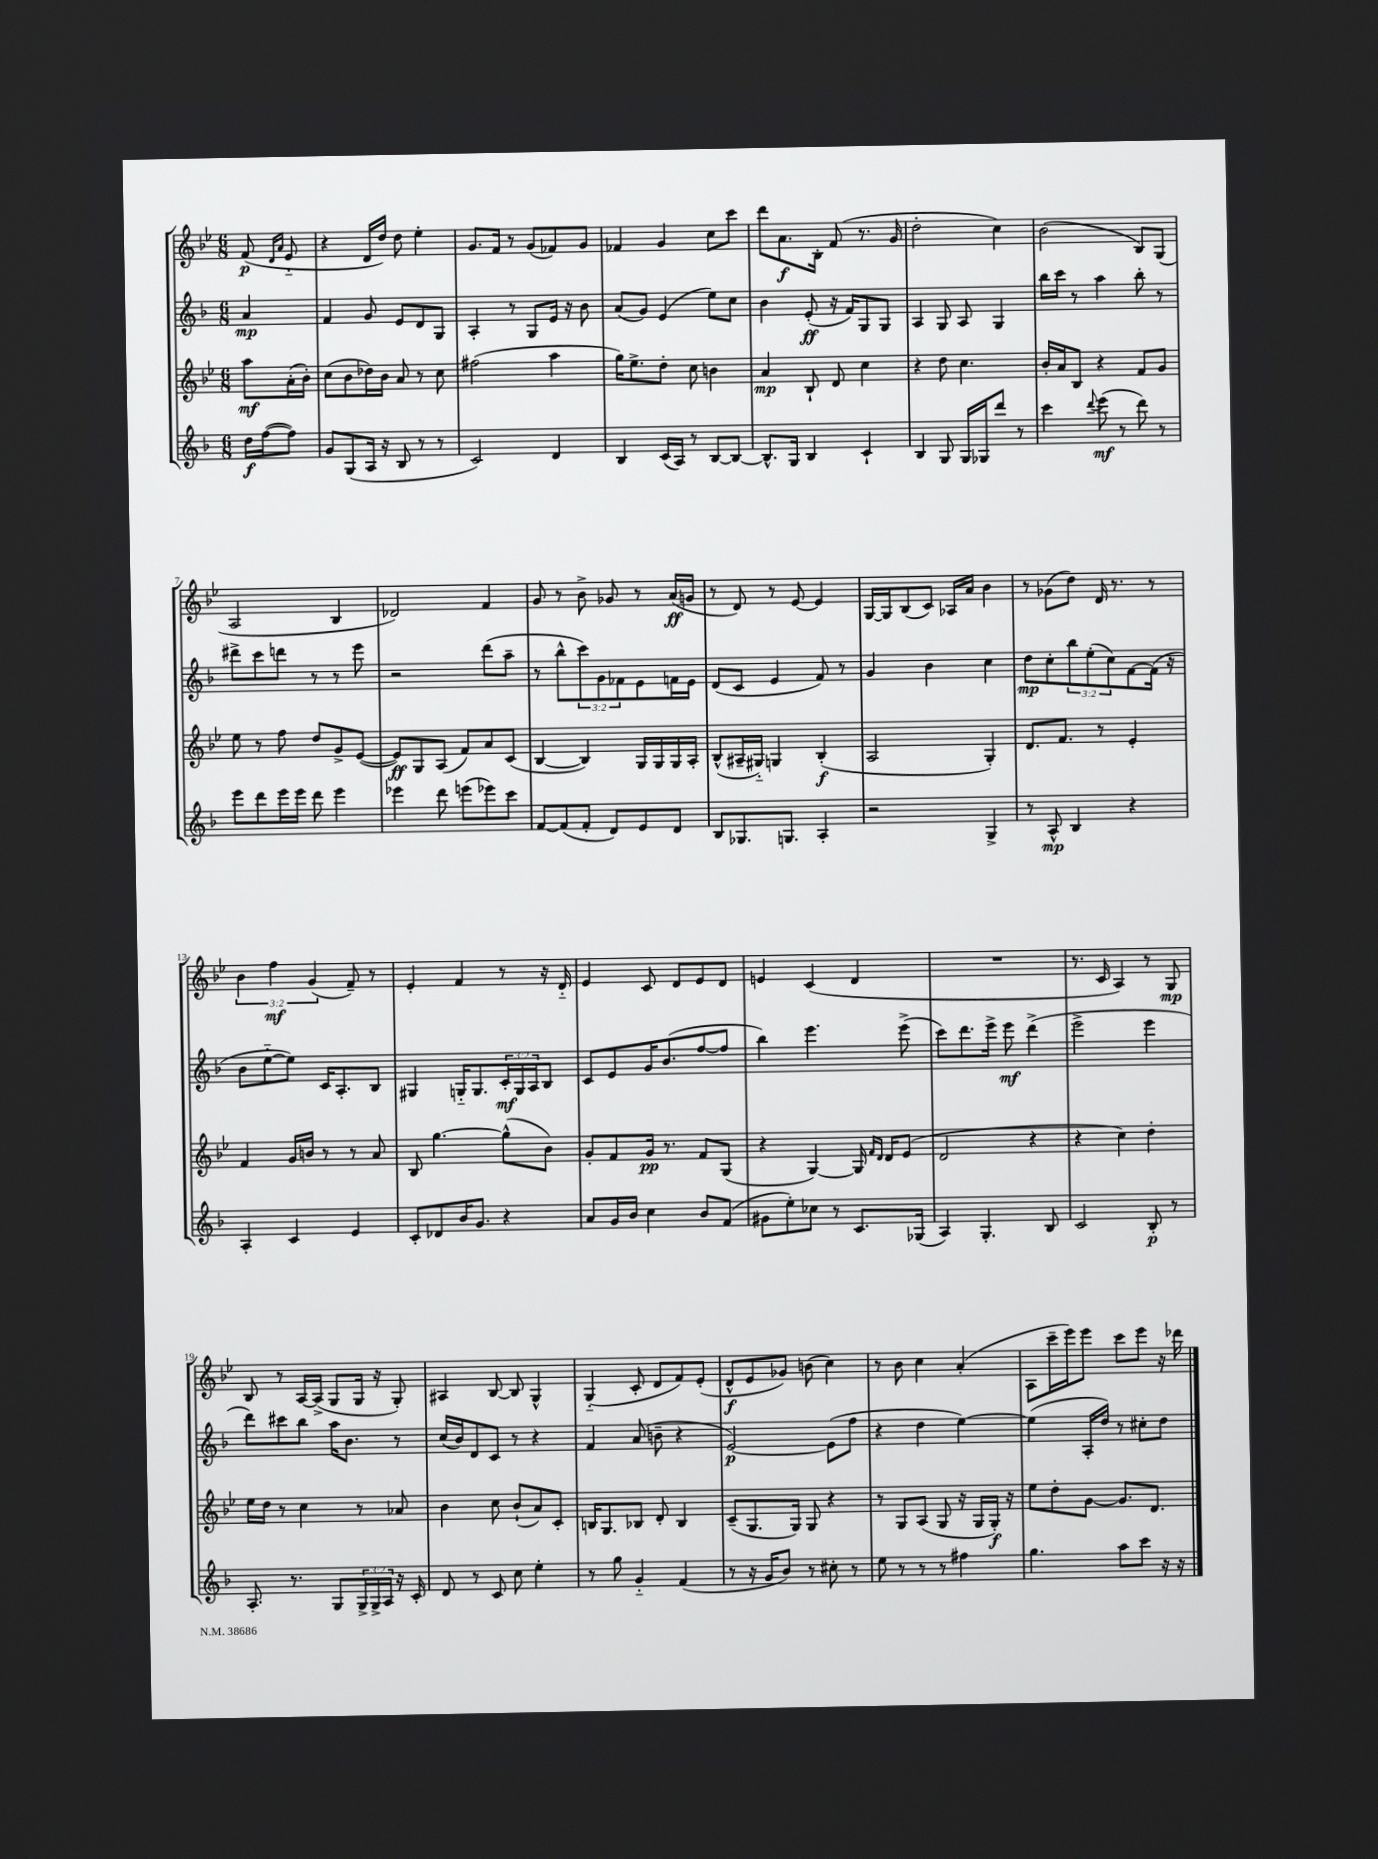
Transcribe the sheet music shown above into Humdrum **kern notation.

**kern	**kern	**kern	**kern
*staff4	*staff3	*staff2	*staff1
*clefG2	*clefG2	*clefG2	*clefG2
*k[b-]	*k[b-e-]	*k[b-]	*k[b-e-]
*M6/8	*M6/8	*M6/8	*M6/8
16dd	8aa	4a	(8f
([16ff	.	.	.
.	.	.	16qqd
.	.	.	16qqa
8ff])	(16a'	.	8e-'~
.	16b-')	.	.
=	=	=	=
8g	(8cc	4f	4r
(8G	8b-	.	.
16A	16dd-)	8g	16d
16r	16b-	.	16dd)
8B-	8a	8e	8dd
8r	8r	8d	4ee-'
8r	8cc	8G	.
=	=	=	=
2c)	(2ff#	4A'	8.g
.	.	.	16f
.	.	8r	8r
.	.	8G	(8g
4d	4aa	16e	8f-)
.	.	16r	.
.	.	8b-	8g
=	=	=	=
4B-	16gg)	(8a	4f-
.	8.ee-^	.	.
.	.	8g)	.
(16c	8dd'	(4e	4g
16A)	.	.	.
8r	8cc	.	.
[8B-	4b	8ee)	8cc
8B-_	.	8cc	8ccc
=	=	=	=
8.B-^^]	4a	4b-	8ddd
.	.	.	8.a
16G	.	.	.
4B-	8B-`	(8e'	.
.	.	.	16B-'
.	8d	16r	(8f
.	.	16f)	.
4c`	4cc	8G	8.r
.	.	8G	.
.	.	.	16g
=	=	=	=
4B-	4r	4A	2dd'
8G	8dd	8G	.
16G	4.cc	8A	.
16G-	.	.	.
8ddd	.	4G	4cc)
8r	.	.	.
=	=	=	=
4ccc	16b-'	16bb-	(2b-
.	16a	16ccc	.
.	8B-	8r	.
8qqddd	.	.	.
(8eee	4r	4aa	.
8r	.	.	.
8ddd)	8f	8bb-'	8B-)
8r	8g	8r	(8G
=	=	=	=
8eee	8ee-	8ddd#^	2A
8ddd	8r	8ccc	.
16eee	8ff	8ddd	.
16eee	.	.	.
8ddd	8dd	8r	.
4eee	8g^	8r	4B-
.	([8e-	8eee	.
=	=	=	=
4eee-	8e-])	2r	2d-)
.	8G	.	.
8ddd	(8A	.	.
(8eee	8f)	.	.
8eee-)	8a	(8ddd	4f
8ccc	(8c	8aa~	.
=	=	=	=
[8f	[4B-	8r	8g
(8f]	.	8bb-^^	8r
8f'	4B-])	12ccc)	8b-^
.	.	12g	.
8d)	.	.	8g-
.	.	12f-	.
8e	16G	8e	8r
.	16G	.	.
8d	16G	16f	(16a
.	16A'	16e	16g
=	=	=	=
8B-	(8B-^^	(8d	8r
8.G-	16A#~	8c	8d)
.	16G#'~)	.	.
.	4G	4e	8r
8.G	.	.	.
.	.	.	[8e-
4A'	(4B-'	8f)	4e-]
.	.	8r	.
=	=	=	=
2r	2A	4g	[16G
.	.	.	16G]
.	.	.	(8B-
.	.	4b-	8c)
.	.	.	16A-
.	.	.	16a
4G^	4G')	4cc	4b-
=	=	=	=
8r	8.d	8dd	8r
8A^^	.	8cc'	(8g-
.	8.f	.	.
4B-	.	12bb-	8dd)
.	.	(12ee'	.
.	8r	.	16d
.	.	12cc)	.
.	.	.	8.r
4r	4e-'	[8f	.
.	.	(16f]	8r
.	.	16r	.
=	=	=	=
4A'	4f	8b-	6b-
.	.	[8ee'~	.
.	.	.	6ff
4c	16g	8ee])	.
.	16b	.	.
.	.	.	(6g
.	8r	16c	.
.	.	8.A'	.
4e	8r	.	8f~)
.	8a	8B-	8r
=	=	=	=
8c'	8B-	4G#	4e-'
8d-	[4.gg	.	.
16b-	.	16G'~	4f
8.g	.	8.G	.
4r	(8gg^^]	24c'	8r
.	.	24G	.
.	.	24A	.
.	8b-)	8B-	16r
.	.	.	16d'~
=	=	=	=
8a	8g'	8c	4e-
16g	8f	8e	.
16b-	.	.	.
4cc	16g	16g	8c
.	8.r	(8.b-	.
.	.	.	8d
8b-	8f	[8ff	8e-
(8f	(8G	8ff]	8d
=	=	=	=
8g#	4r	4bb-)	4e
8ee')	.	.	.
8cc-	[4G)	4.eee	(4c
8r	.	.	.
8.c	16G]	.	4d
.	16qqf	.	.
.	16qqd	.	.
.	16d	.	.
.	(8e-	(8eee^	.
(16G-	.	.	.
=	=	=	=
4A)	2d	8ccc)	2.r
.	.	8.ddd	.
4.G'	.	.	.
.	.	16eee^	.
.	.	8eee	.
.	4r	(4ddd^	.
8B-	.	.	.
=	=	=	=
2c	4r	2eee^	8.r
.	.	.	16c
.	4cc)	.	4A)
8B-'	4dd'	4eee	8r
8r	.	.	8G
=	=	=	=
8.A'	16ee-	8ddd)	8B-
.	16dd	.	.
.	8r	8ccc#	8r
8.r	.	.	.
.	4cc	8bb-	[16A
.	.	.	(16A^]
8G	.	16aa	8G
.	.	8.b-	.
24G^	8r	.	16G
24G^	.	.	.
.	.	.	16r
24A	.	.	.
16r	8a-	8r	8G')
16c'	.	.	.
=	=	=	=
8d	4b-	(16cc	4A#
.	.	16b-)	.
8r	.	8d	.
8c	8cc	8c	[8B-
8cc	(8b-`	8r	8B-]
4ee'	8a)	4r	4G^^
.	8c'	.	.
=	=	=	=
8r	16B	4f	(4G'~
.	8.G	.	.
8gg	.	.	.
4g'~	8B-	(8a	8c'
.	8d'	8b~	8d
(4f	4B-	4r	8f)
.	.	.	(8e-'
=	=	=	=
8r	(8c~	[2e)	8d^^
16r	8.G	.	8e-
16g	.	.	.
8b-)	.	.	8g-)
.	16G)	.	.
8r	8G	.	(8b
8cc#'	4r	(8e]	4cc)
8r	.	8ff	.
=	=	=	=
8ee	8r	4r	8r
8r	8G	.	8b-
8r	(8A	4dd	4cc
8r	8G	.	.
4ff#	16r	[4ee)	(4a'
.	16G	.	.
.	16G')	.	.
.	16r	.	.
=	=	=	=
4.gg	8ee-	(4ee]	8A
.	8dd'	.	16ccc~
.	.	.	16eee-)
.	[8g	16A'	8eee-
.	.	16dd)	.
8aa	8.g]	8r	8ccc
8ccc	.	8cc#'	8eee-
.	8.d	.	.
16r	.	8dd	16r
16r	.	.	16ddd-
==	==	==	==
*-	*-	*-	*-
